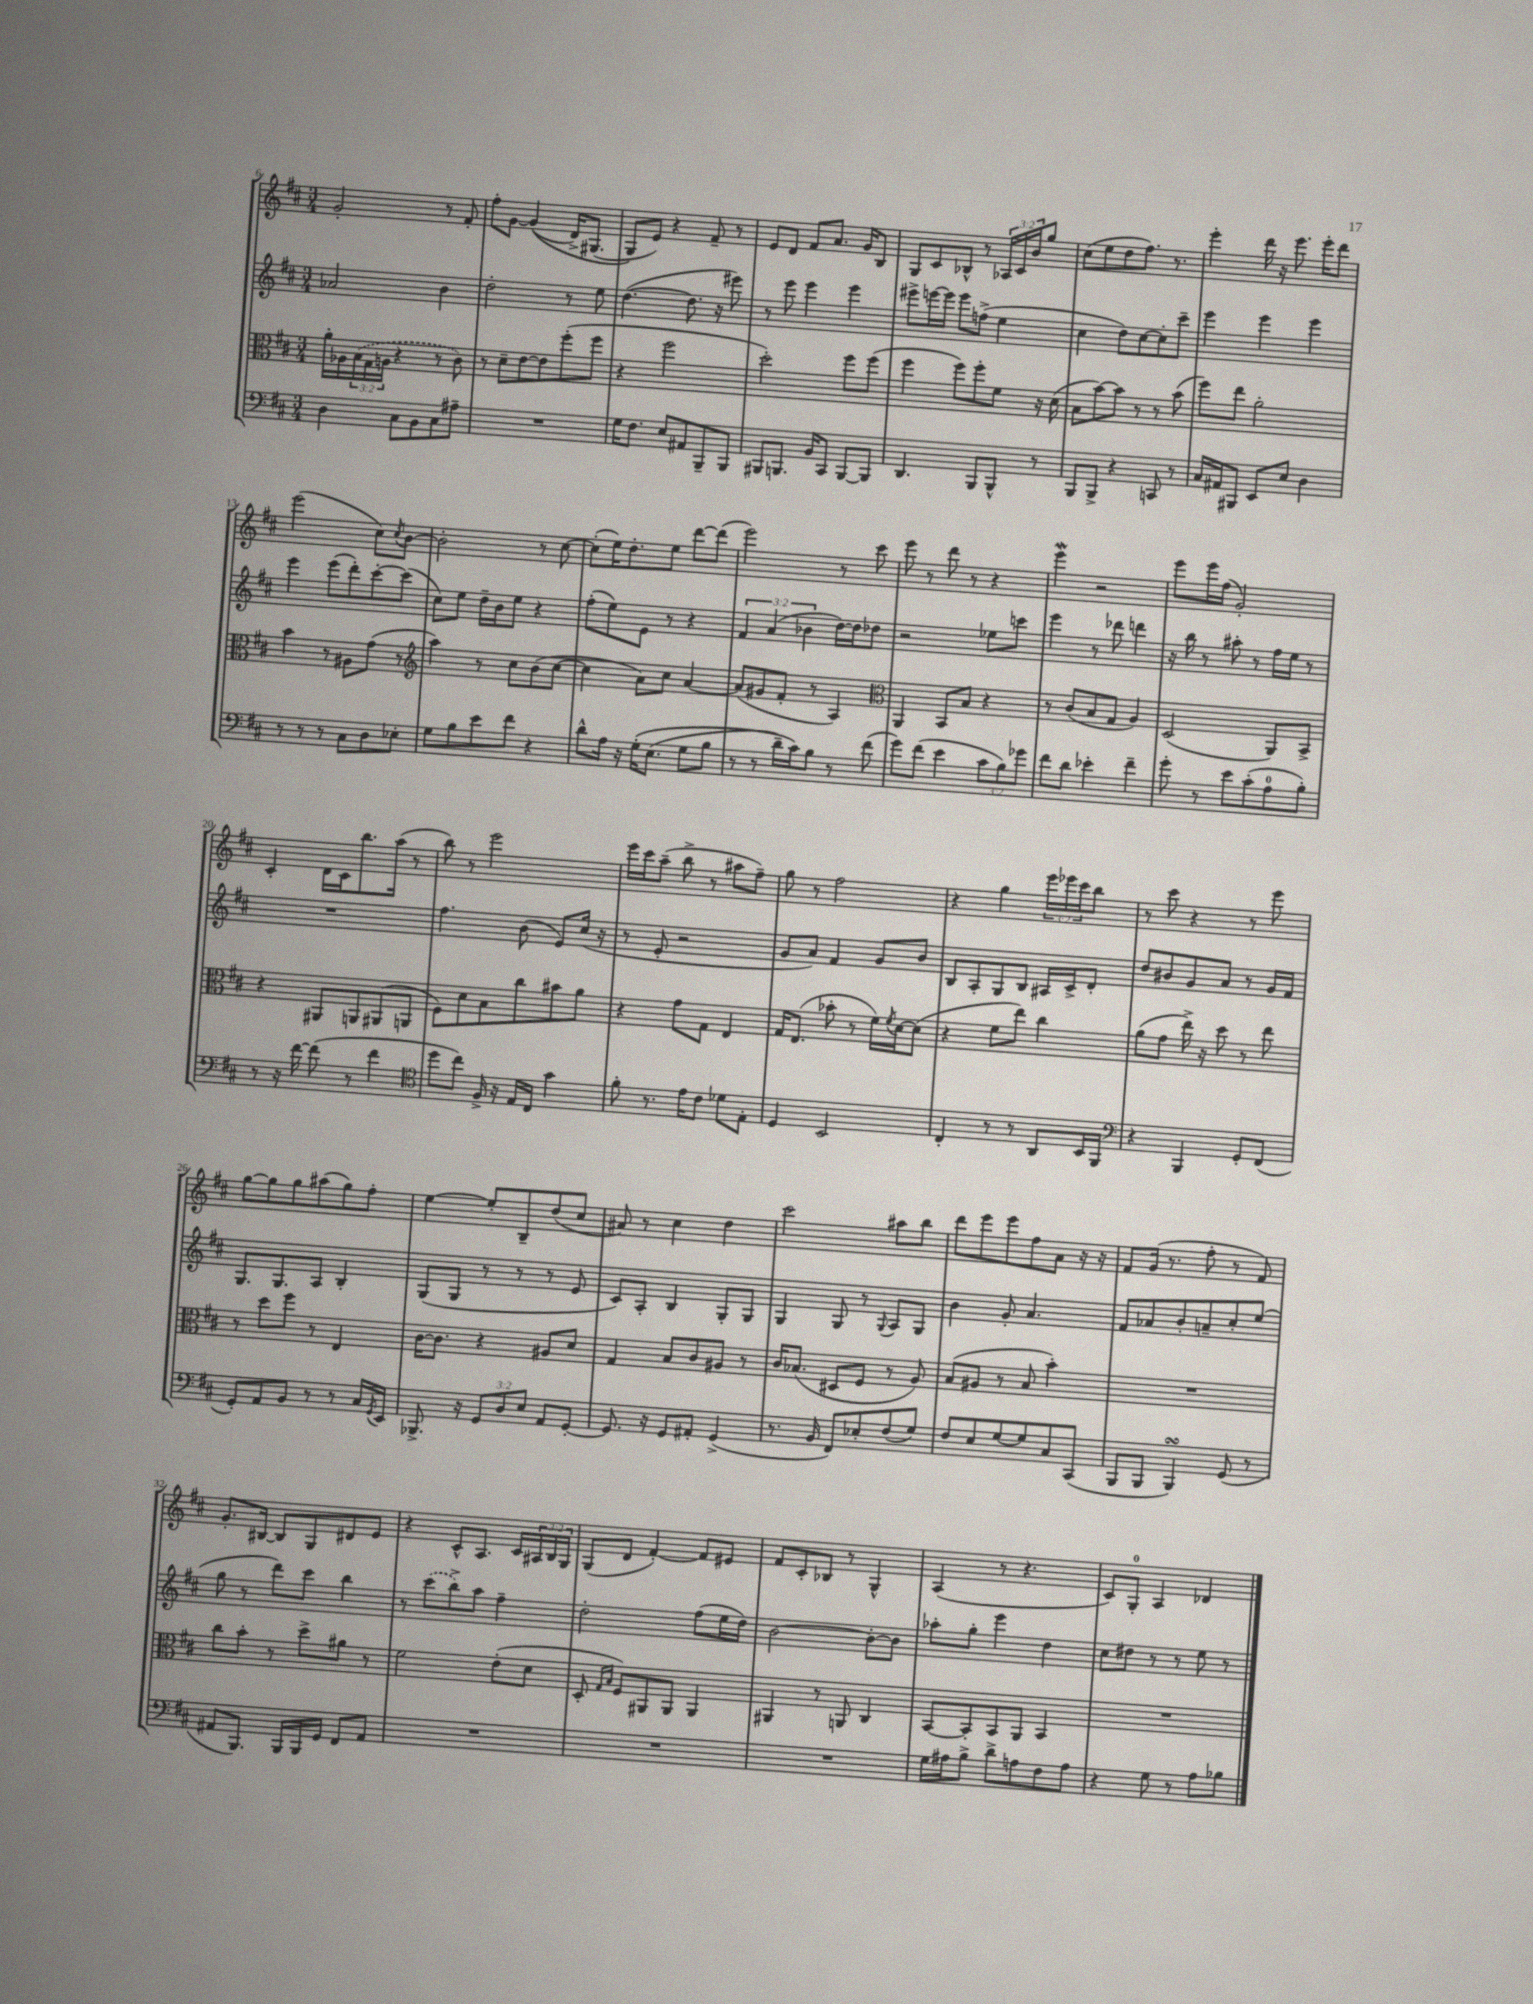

**kern	**kern	**kern	**kern
*staff4	*staff3	*staff2	*staff1
*clefF4	*clefC3	*clefG2	*clefG2
*k[f#c#]	*k[f#c#]	*k[f#c#]	*k[f#c#]
*M3/4	*M3/4	*M3/4	*M3/4
4D\	16a'\LL	2a-/	2g'/
.	16A-\	.	.
.	(24B\	.	.
.	24G\	.	.
.	24A\JJ	.	.
8C#\L	4r	.	.
8BB\	.	.	.
8C#\	8r	4b\	8r
8A#~\J	8c#\)	.	8f#'/
=	=	=	=
2.r	8r	2dd'\	8ff#'\L
.	8d~\L	.	[8g\J
.	[8e\	.	&((4g/]
.	8e\]	.	.
.	(8ff#'\	8r	16d^/LK)
.	.	.	(8.G#/J
.	8ff#\J	8ee\	.
=	=	=	=
16G\LK	4r	([4.dd\	8G/L&)
8.F#\J	.	.	.
.	.	.	8e/J)
8E/L	2ff#\	.	4r
8AA#/	.	8.dd\]	.
8BBB~/	.	.	8f#~/
.	.	16r	.
8BBB/J	.	8eee#\)	8r
=	=	=	=
8BBB#/L	2dd'\)	8r	8e/L
8.BBB/J	.	8eee\	8d/J
.	.	4eee\	8f#/L
16BB/LK	.	.	.
8CC#/J	.	.	8.a/J
[8BBB/L	8ff#\L	4eee\	.
.	.	.	16g/LK
8BBB/]J	(8ff#\J	.	8B/J
=	=	=	=
4.DD/	4ff#\	8eee#^\L	8G/L
.	.	[16eee\L	8c#/
.	.	16eee\]JJ	.
.	8ff#\L)	8eee\L	8B-^^/J
8BBB/L	8ff#'\	(8ff^\J	8r
8BBB^^/J	8f#\J	4ee\	24A-/LL
.	.	.	24c#/
.	.	.	24b/J
8r	16r	.	8gg/J
.	(16d\	.	.
=	=	=	=
8BBB/L	8B\L	4cc#\	(8cc#\L
8BBB^/J	[8b\)	.	8ee\
4r	8b\]J	8dd\L)	8dd\
.	8r	[8cc#\	8.ff#\J)
8CC/	8r	8cc#'\]	.
.	.	.	8.r
8r	(8b\	8ccc#~\J	.
=	=	=	=
16C#/LL	8ff#\L)	4eee\	4eee'\
16AA#/J	.	.	.
8BBB#/J	8ee\J	.	.
8EE/L	2a'\	4eee\	16ddd\
.	.	.	16r
8E/J	.	.	8.eee\
4D\	.	4eee\	.
.	.	.	16eee'\LK
.	.	.	8ddd\J
=	=	=	=
8r	4b\	4eee\	(2eee\
8r	.	.	.
8r	8r	(8eee\L	.
8C#\L	8A#\L	8ddd'\)	.
8D\	(8g\J	[8ccc#'\	8cc#\L)
.	.	.	8qcc#/
8E-'\J	8r	(8ccc#\]J	[8b\J
=	=	=	=
*	*clefG2	*	*
8G\L	4aa\)	8cc#\L)	2b'\]
8B\	.	8ee\J	.
8e\	8r	16dd~\LL	.
.	.	16b\J	.
8f#\J	8cc#\L	8ee\J	.
4r	(8b\	4r	8r
.	[8cc#\J	.	[8cc#\
=	=	=	=
8d^^\L	4cc#\]	(8ff#'\L	(8cc#'\]L
16A\Jk	.	8ee\)	16ee\K)
16r	.	.	8.dd'\
&(16G'\LK	8a\L)	8e\J	.
(8.E\J	.	.	.
.	8cc#\J	8r	8ee\J
8G\L	[4a/	4r	[8ddd\L
8B\J	.	.	(8ddd\]J
=	=	=	=
8r	(8a/]L	6f#/	2eee\)
8r	8g#/	.	.
.	.	(6a/	.
16d~\LL)	8f#'/J	.	.
16c#\J&)	.	.	.
.	.	6b-\	.
8B\J	8r	.	.
8r	4A/)	[16dd\LL)	8r
.	.	16dd\]J	.
(8f#\	.	8dd-\J	8ccc#\
=	=	=	=
*	*clefC3	*	*
8g\L)	4AA/	2r	8eee\
(8f#\J	.	.	8r
4e\	8BB/L	.	8ddd\
.	8B/J	.	8r
12c#\L	4r	8ee-\L	4r
12B\)	.	.	.
.	.	8ccc\J	.
12g-\J	.	.	.
=	=	=	=
8f#\L	8r	4eee\	4eee\
8d\J	(8c#/L	.	.
4e-'\	8B/	8r	2r
.	8G/J	8ddd-\	.
4f#~\	4A/)	4ddd\	.
=	=	=	=
8g'\	(2D/	16r	8eee\L
.	.	16bb\	.
8r	.	8r	16eee\L
.	.	.	(16ff#\JJ
8e\L	.	8aa#'\	2g'/)
(8c#'\	.	8r	.
8A\	8AA/L)	16ff#\LL	.
.	.	16ee\JJ	.
8B'\J)	8BB^/J	8r	.
=	=	=	=
8r	4r	2.r	4c#'/
16r	.	.	.
[16f#\	.	.	.
(8f#\]	8AA#/L	.	16d\LL
.	.	.	16c#\J
8r	8AA/	.	8.bb\
4f#\	(8AA#/	.	.
.	.	.	(16aa\Jk
.	8AA/J	.	8r
=	=	=	=
*clefC4	*	*	*
8dd\L	8F#\L)	4.ff#\	8bb\)
8cc#\J)	8d\	.	8r
16F#^/	8B\	.	2eee\
16r	.	.	.
16E/LL	8cc#\	(8b\	.
16C#/JJ	.	.	.
4g\	8b#\	8e/L)	.
.	8a\J	(16cc#/Jk	.
.	.	16r	.
=	=	=	=
8f#'\	4r	8r	16eee\LL
.	.	.	16ccc#\J
8.r	.	8e'/	(8aa~\J
.	8g\L	2r	8bb^\
16e\LK	.	.	.
8c#\J	8G\J	.	8r
8d-\L	4E/	.	8aa#\L
8E'\J	.	.	8ff#~\J)
=	=	=	=
4D/	16G/LK	8g/L	8gg\
.	(8.E/J	.	.
.	.	8a/J)	8r
2BB/	8b-'\	4f#/	2ff#\
.	8r	.	.
.	16f#\LL)	8g/L	.
.	8qf#/	.	.
.	[16d\J	.	.
.	(8d\]J	8b/J	.
=	=	=	=
4C#'/	4r	8B/L	4r
.	.	8A'/	.
8r	8f#\L	8G/	4gg\
8r	8ee\J)	8B/J	.
8AA/L	4cc#\	16A#/LL	24eee\LL
.	.	.	24eee-\
.	.	16c#^/J	.
.	.	.	24ccc#\J
16BB/L	.	8d'/J	8bb\J
16FF#/JJ	.	.	.
=	=	=	=
*clefF4	*	*	*
4r	(8a\L	8dd/L	8r
.	8g\J	8b#/	8ccc#\
4BBB/	16ee^\)	8g/	4r
.	16r	.	.
.	8dd\	8a/J	.
8GG'/L	8r	8r	8r
(8FF#/J	8ee\	16g/LL	8eee\
.	.	16f#/JJ	.
=	=	=	=
8GG'/L)	8r	8.G/L	[8gg\L
8AA/	8dd\L	.	8gg\]
.	.	8.G/	.
8BB/J	8ff#\J	.	8gg\
8r	8r	8A/J	(8aa#\
8r	4E/	4B'/	8gg\)
16C#/LL	.	.	8ff#'\J
8qGG/	.	.	.
16EE/JJ	.	.	.
=	=	=	=
8.BBB-^/	[16c#\LK	(8G/L	[4ee\
.	8.c#\]J	.	.
.	.	8G/J	.
16r	.	.	.
12GG/L	4r	8r	8ee'/]L
12D/	.	.	.
.	.	8r	8B~/
12E/J	.	.	.
8AA/L	8A#/L	8r	(8dd/
[8GG'/J	8d/J	8e/	8cc#/J
=	=	=	=
8.GG/]	4G/	8c#/L)	8a#/)
.	.	8A'/J	8r
16r	.	.	.
8GG/L	8B/L	4B/	4cc#\
8AA#'/J	8c#/	.	.
(4GG^/	8A#/J	8G'/L	4dd\
.	8r	8G/J	.
=	=	=	=
8.r	16c#/LK	4G/	2ccc#\
.	(8.B-/J	.	.
16BB/	.	.	.
8FF#/L)	8D#/L	8G/	.
8E-'/	8F#/J	8r	.
.	.	8qqG/	.
(8F#/	8r	8A/L	8aa#\L
8G/J)	8A/)	8G/J	8bb\J
=	=	=	=
8F#/L	(8B/L	4b\	8ddd\L
8E/	8A#/J	.	8eee\
[8G/	8r	8g'/	8eee\
8G/]	8B/	4.a/	8ff#\
8C#/	4b'\)	.	8a\J
(8CC#/J	.	.	16r
.	.	.	16r
=	=	=	=
8BBB/L	2.r	8f#/L	8f#/L
8BBB/J	.	8a-/	(16g/Jk
.	.	.	8.r
4BBB/)	.	8b'/	.
.	.	8a~/	8ff#'\
(8GG/	.	8cc#'/	8r
8r	.	(8ee/J	8f#/)
=	=	=	=
8AA#/L	8cc#\L	8gg\	8.g'/L
8.BBB/J)	8b'\J	8r	.
.	.	.	[16B#/Jk
.	8r	8ddd\L)	8B#/]L
16BBB/LL	.	.	.
16BBB/	8dd^\L	8ccc#\J	8G/
16GG/JJ	.	.	.
8FF#/L	8a#\J	4bb\	8d#/
8AA#/J	8r	.	8e/J
=	=	=	=
2.r	2f#\	8r	4r
.	.	(8ccc#\L	.
.	.	8bb^\)	8c#^^/L
.	.	8aa\J	8.A/J
.	(8e'\L	4ff#~\	.
.	.	.	16c#/LL
.	8d\J	.	24A#/
.	.	.	24B/
.	.	.	24G/JJ
=	=	=	=
2.r	8D'/	2dd'\	(8G/L
.	16qqG/LL	.	.
.	16qqB/JJ	.	.
.	8F#/L)	.	8d/J
.	8AA#/	.	[4f#'/)
.	8AA#/J	.	.
.	4AA#/	(8ff#\L	8f#/]L
.	.	16ee\L	8e#/J
.	.	16dd\JJ)	.
=	=	=	=
2.r	4AA#/	[2b\	8f#/L
.	.	.	8c#'/
.	8r	.	8B-/J
.	8AA/	.	8r
.	4C#/	8b'\_L	4G^^/
.	.	8b\]J	.
=	=	=	=
16G\LL	[8BB/L	8aa-'\L	(4A/
16A#\J	.	.	.
8B^\J	8BB'/]	8gg'\J	.
8d^\L	8BB/	4eee\	8r
8A\	8AA/J	.	4.r
8F#\	4BB/	4dd\	.
8A\J	.	.	.
=	=	=	=
4r	2.r	8cc#\L	8c#/L)
.	.	8dd#\J	8G'/J
8G\	.	8r	4A/
8r	.	8r	.
8A\L	.	8ee\	4d-/
8B-\J	.	8r	.
==	==	==	==
*-	*-	*-	*-
